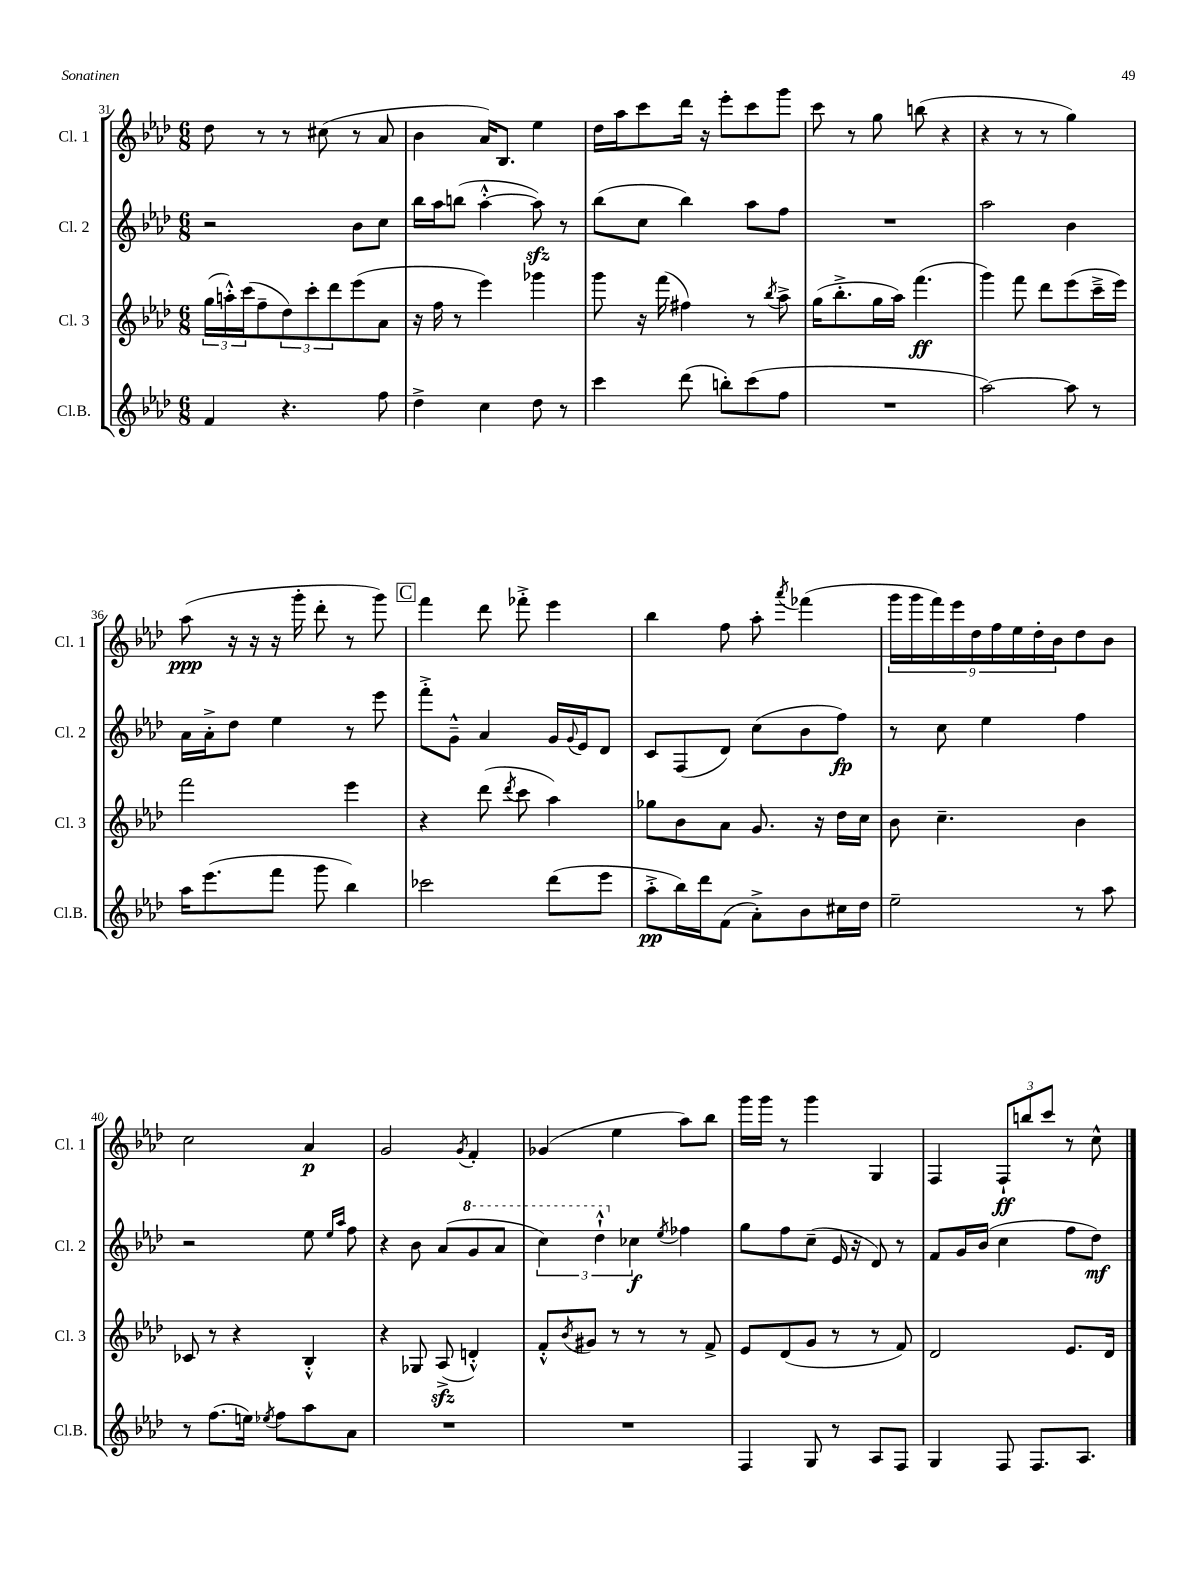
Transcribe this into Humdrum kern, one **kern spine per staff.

**kern	**dynam	**kern	**dynam	**kern	**dynam	**kern	**dynam
*part4	*part4	*part3	*part3	*part2	*part2	*part1	*part1
*staff4	*staff4	*staff3	*staff3	*staff2	*staff2	*staff1	*staff1
*I"Cl.B.	*	*I"Cl. 3	*	*I"Cl. 2	*	*I"Cl. 1	*
*I'Cl.B.	*	*I'Cl. 3	*	*I'Cl. 2	*	*I'Cl. 1	*
*clefG2	*	*clefG2	*	*clefG2	*	*clefG2	*
*k[b-e-a-d-]	*	*k[b-e-a-d-]	*	*k[b-e-a-d-]	*	*k[b-e-a-d-]	*
*M6/8	*	*M6/8	*	*M6/8	*	*M6/8	*
=31	=31	=31	=31	=31	=31	=31	=31
4f/	.	(24gg\LL	.	2r	.	8dd-\	.
.	.	24aan'^^\)	.	.	.	.	.
.	.	(24ccc\J	.	.	.	.	.
.	.	8ff~\	.	.	.	8r	.
4.r	.	12dd-\)	.	.	.	8r	.
.	.	12ccc'\	.	.	.	.	.
.	.	.	.	.	.	(8cc#X\	.
.	.	12ddd-\	.	.	.	.	.
.	.	(8eee-\	.	8b-\L	.	8r	.
8ff\	.	8a-\J	.	8cc\J	.	8a-/	.
=32	=32	=32	=32	=32	=32	=32	=32
4dd-^\	.	16r	.	16bb-\LL	.	4b-\	.
.	.	16ff\	.	16aa-\J	.	.	.
.	.	8r	.	(8bbn\J	.	.	.
4cc\	.	4eee-\)	.	[4aa-'^^\	.	16a-/KL)	.
.	.	.	.	.	.	8.B-/J	.
8dd-\	.	4ggg-X\	.	8aa-zz\])	.	4ee-\	.
8r	.	.	.	8r	.	.	.
=33	=33	=33	=33	=33	=33	=33	=33
4ccc\	.	8ggg\	.	(8bb-\L	.	16dd-\LL	.
.	.	.	.	.	.	16aa-\J	.
.	.	16r	.	8cc\J	.	8ccc\	.
.	.	(16fff\	.	.	.	.	.
(8ddd-\	.	4ff#X\)	.	4bb-\)	.	16ddd-\Jk	.
.	.	.	.	.	.	16r	.
8bbn'\L)	.	.	.	.	.	8eee-'\L	.
(8ccc\	.	8r	.	8aa-\L	.	8ccc\	.
.	.	8qbb-/	.	.	.	.	.
8ff\J	.	8aa-^\	.	8ff\J	.	8ggg\J	.
=34	=34	=34	=34	=34	=34	=34	=34
2.r	.	(16gg\KL	.	2.r	.	8ccc\	.
.	.	8.bb-'^\	.	.	.	.	.
.	.	.	.	.	.	8r	.
.	.	16gg\L	.	.	.	8gg\	.
.	.	16aa-\JJ)	.	.	.	.	.
.	.	(4.fff\	ff	.	.	(8bbn\	.
.	.	.	.	.	.	4r	.
=35	=35	=35	=35	=35	=35	=35	=35
[2aa-\)	.	4ggg\)	.	2aa-\	.	4r	.
.	.	8fff\	.	.	.	8r	.
.	.	8ddd-\L	.	.	.	8r	.
8aa-\]	.	(8eee-\	.	4b-\	.	4gg\)	.
8r	.	16ccc~^\L	.	.	.	.	.
.	.	16eee-\JJ)	.	.	.	.	.
!!LO:LB:g=z
=36	=36	=36	=36	=36	=36	=36	=36
16aa-\KL	.	2fff\	.	16a-\LL	.	(8aa-\	ppp
(8.eee-\	.	.	.	16a-'^\J	.	.	.
.	.	.	.	8dd-\J	.	16r	.
.	.	.	.	.	.	16r	.
8fff\J	.	.	.	4ee-\	.	16r	.
.	.	.	.	.	.	16ggg'\	.
8ggg\	.	.	.	.	.	8ddd-'\	.
4bb-\)	.	4eee-\	.	8r	.	8r	.
.	.	.	.	8eee-\	.	8ggg\)	.
!!LO:REH:place=s1:t=C
=37	=37	=37	=37	=37	=37	=37	=37
2ccc-X\	.	4r	.	8fff'^\L	.	4fff\	.
.	.	.	.	8g~^^\J	.	.	.
.	.	(8ddd-\	.	4a-/	.	8ddd-\	.
.	.	8qddd-/	.	.	.	.	.
.	.	8ccc\	.	.	.	8fff-X'^\	.
(8ddd-\L	.	4aa-\)	.	16g/LL	.	4eee-\	.
.	.	.	.	8qqg/	.	.	.
.	.	.	.	16e-/J	.	.	.
8eee-\J	.	.	.	8d-/J	.	.	.
=38	=38	=38	=38	=38	=38	=38	=38
8aa-'^\L	pp	8gg-X\L	.	8c/L	.	4bb-\	.
16bb-\L)	.	8b-\	.	(8F/	.	.	.
16ddd-\J	.	.	.	.	.	.	.
(8f\J	.	8a-\J	.	8d-/J)	.	8ff\	.
8a-'^\L)	.	8.g/	.	(8cc\L	.	8aa-'\	.
.	.	.	.	.	.	8qaaa-/	.
8b-\	.	.	.	8b-\	.	(4fff-X\	.
.	.	16r	.	.	.	.	.
16cc#X\L	.	16dd-\LL	.	8ff\J)	fp	.	.
16dd-\JJ	.	16cc\JJ	.	.	.	.	.
=39	=39	=39	=39	=39	=39	=39	=39
2ee-~\	.	8b-\	.	8r	.	18ggg\LL	.
.	.	.	.	.	.	18ggg\	.
.	.	.	.	.	.	18fff\)	.
.	.	4.cc~\	.	8cc\	.	.	.
.	.	.	.	.	.	18eee-\	.
.	.	.	.	.	.	18dd-\	.
.	.	.	.	4ee-\	.	.	.
.	.	.	.	.	.	18ff\	.
.	.	.	.	.	.	18ee-\	.
.	.	.	.	.	.	18dd-'\	.
.	.	.	.	.	.	18b-\J	.
8r	.	4b-\	.	4ff\	.	8dd-\	.
8aa-\	.	.	.	.	.	8b-\J	.
!!LO:LB:g=z
=40	=40	=40	=40	=40	=40	=40	=40
8r	.	8c-X/	.	2r	.	2cc\	.
(8.ff\L	.	8r	.	.	.	.	.
.	.	4r	.	.	.	.	.
16een\Jk)	.	.	.	.	.	.	.
8qee-X/	.	.	.	.	.	.	.
8ff\L	.	.	.	.	.	.	.
8aa-\	.	4B-'^^/	.	8ee-\	.	4a-/	p
.	.	.	.	16qqee-/LL	.	.	.
.	.	.	.	16qqaa-/JJ	.	.	.
8a-\J	.	.	.	8ff\	.	.	.
=41	=41	=41	=41	=41	=41	=41	=41
2.r	.	4r	.	4r	.	2g/	.
.	.	8G-X/	.	8b-\	.	.	.
.	.	(8A-zz^/	.	(8a-/L	.	.	.
.	.	.	.	.	.	8qg/	.
*	*	*	*	*8va	*	*	*
.	.	4dn'^^/)	.	8gg/	.	4f'/	.
.	.	.	.	8aa-/J	.	.	.
=42	=42	=42	=42	=42	=42	=42	=42
2.r	.	8f'^^/L	.	6ccc\)	.	(4g-X/	.
.	.	8qb-/	.	.	.	.	.
.	.	8g#X/J	.	.	.	.	.
.	.	.	.	6ddd-`^^\	.	.	.
.	.	8r	.	.	.	4ee-\	.
*	*	*	*	*X8va	*	*	*
.	.	.	.	6cc-X\	f	.	.
.	.	8r	.	.	.	.	.
.	.	.	.	8qee-/	.	.	.
.	.	8r	.	4ff-X\	.	8aa-\L)	.
.	.	8f^/	.	.	.	8bb-\J	.
=43	=43	=43	=43	=43	=43	=43	=43
4F/	.	8e-/L	.	8gg\L	.	16ggg\LL	.
.	.	.	.	.	.	16ggg\JJ	.
.	.	(8d-/	.	8ff\	.	8r	.
8G/	.	8g/J	.	(8cc~\J	.	4ggg\	.
8r	.	8r	.	16e-/	.	.	.
.	.	.	.	16r	.	.	.
8A-/L	.	8r	.	8d-/)	.	4G/	.
8F/J	.	8f/)	.	8r	.	.	.
=44	=44	=44	=44	=44	=44	=44	=44
4G/	.	2d-/	.	8f/L	.	4F/	.
.	.	.	.	16g/L	.	.	.
.	.	.	.	(16b-/JJ	.	.	.
8F/	.	.	.	4cc\	.	12F`/L	ff
.	.	.	.	.	.	12bbn/	.
8.F/L	.	.	.	.	.	.	.
.	.	.	.	.	.	12ccc/J	.
.	.	8.e-/L	.	8ff\L	.	8r	.
8.A-/J	.	.	.	.	.	.	.
.	.	.	.	8dd-\J)	mf	8cc^^\	.
.	.	16d-/Jk	.	.	.	.	.
==	==	==	==	==	==	==	==
*-	*-	*-	*-	*-	*-	*-	*-
